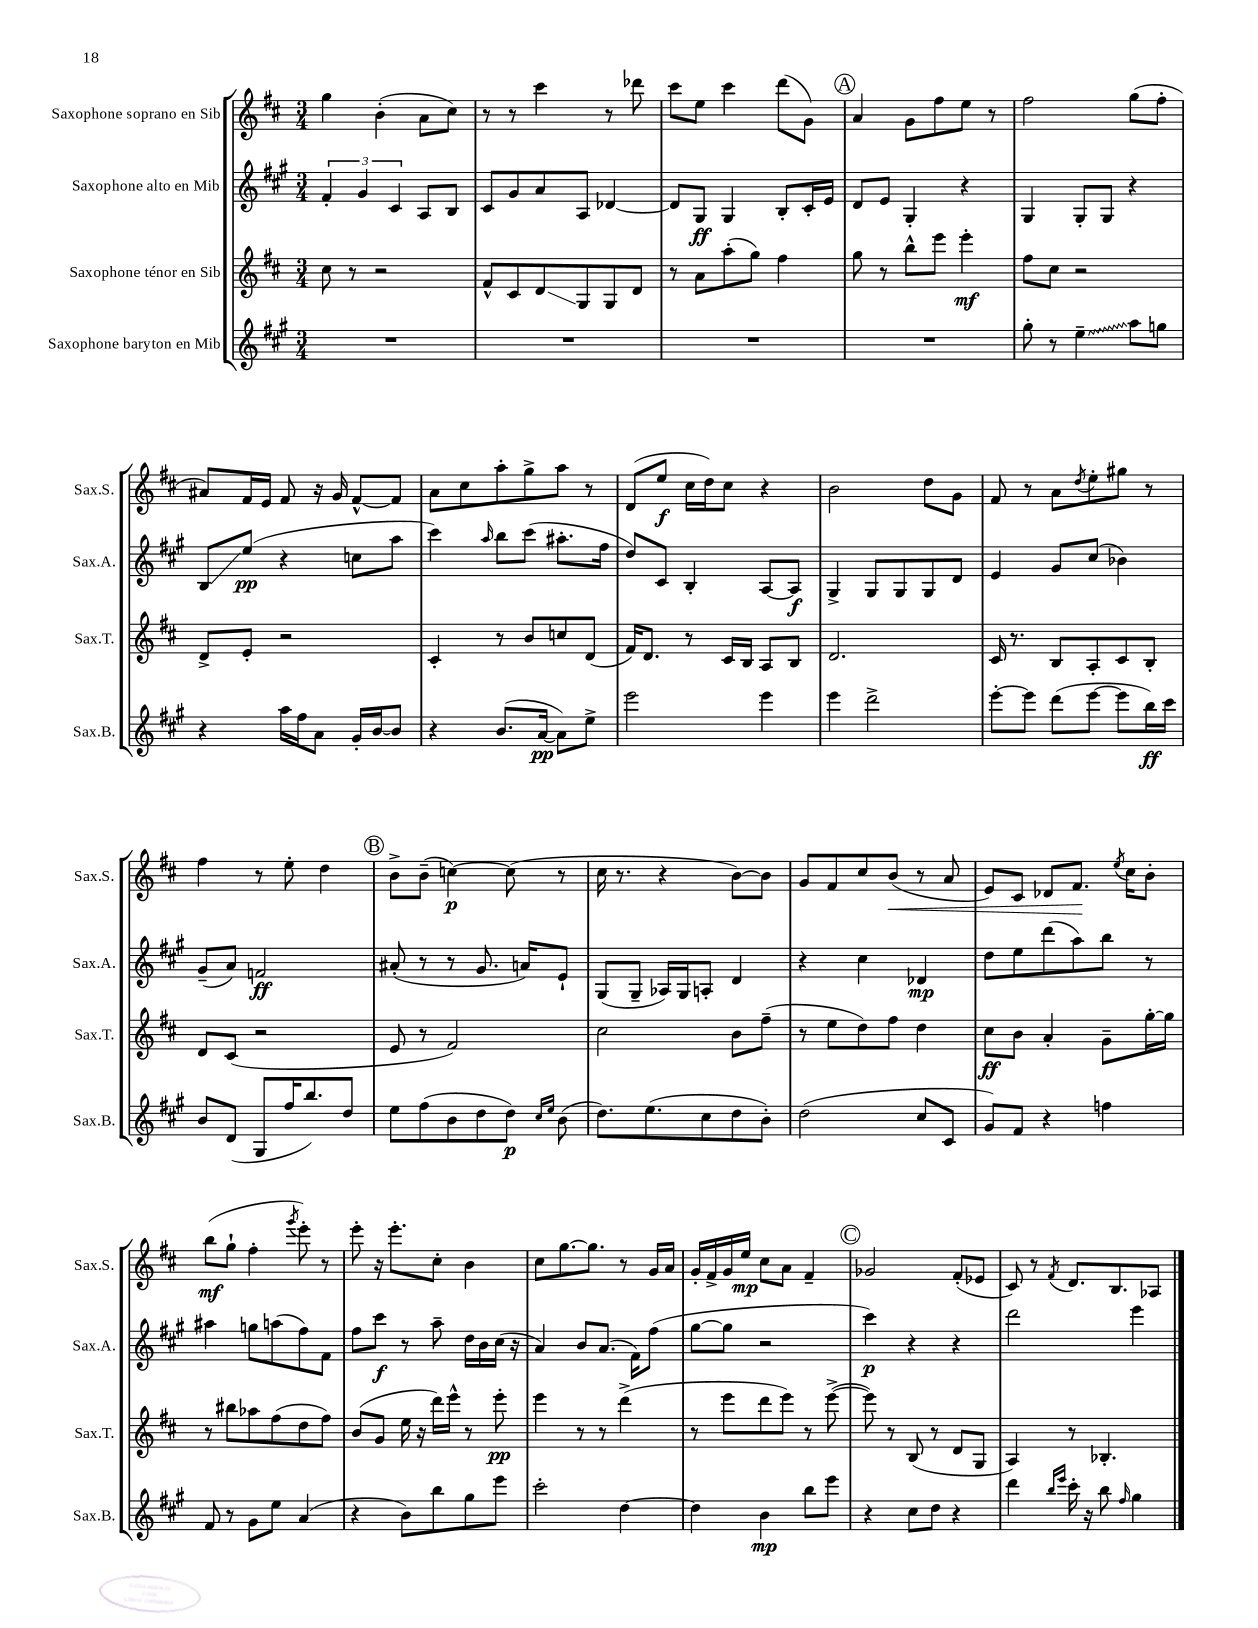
<<
\new StaffGroup <<
\new Staff = "s0" \with { instrumentName = "Saxophone soprano en Sib" shortInstrumentName = "Sax.S." } {
    \clef treble \key d \major \numericTimeSignature \time 3/4
    g''4 b'4-.( a'8 cis''8) |
    r8 r8 cis'''4 r8 des'''8 |
    cis'''8 e''8 cis'''4 d'''8( g'8) |
    \mark \markup { \circle "A" } a'4 g'8 fis''8 e''8 r8 |
    fis''2 g''8( fis''8-. |
    ais'8) fis'16 e'16 fis'8 r16 g'16 fis'8~-^ fis'8 |
    a'8 cis''8 a''8-. g''8-> a''8 r8 |
    d'8( e''8\f cis''16 d''16) cis''8 r4 |
    b'2 d''8 g'8 |
    fis'8 r8 a'8 \acciaccatura { d''8 } e''8-. gis''8 r8 |
    fis''4 r8 e''8-. d''4 |
    \mark \markup { \circle "B" } b'8-> b'8--( c''4~\p) c''8( r8 |
    cis''16 r8. r4 b'8~) b'8 |
    g'8 fis'8 cis''8 b'8\<( r8 a'8 |
    e'8) cis'8 des'8 fis'8.\! \acciaccatura { e''8 } cis''16 b'8-. |
    b''8\mf( g''8-! fis''4-. \acciaccatura { g'''8 } e'''8-.) r8 |
    e'''8-. r16 e'''8.-. cis''8-. b'4 |
    cis''8 g''8.~ g''8. r8 g'16 a'16 |
    g'16-. fis'16-> g'16 e''16\mp cis''8 a'8 fis'4-- |
    \mark \markup { \circle "C" } ges'2 fis'8-.( ees'8 |
    cis'8) r8 \acciaccatura { fis'8 } d'8. b8. aes8 \bar "|." |
}
\new Staff = "s1" \with { instrumentName = "Saxophone alto en Mib" shortInstrumentName = "Sax.A." } {
    \clef treble \key a \major \numericTimeSignature \time 3/4
    \tuplet 3/2 { fis'4-. gis'4 cis'4 } a8 b8 |
    cis'8 gis'8 a'8 a8 des'4~ |
    des'8 gis8\ff gis4 b8-. cis'16-. e'16 |
    \mark \markup { \circle "A" } d'8 e'8 gis4-. r4 |
    gis4 gis8-. gis8 r4 |
    b8\glissando e''8\pp( r4 c''8 a''8 |
    cis'''4) \grace { a''16 } b''8 cis'''8( ais''8.-. fis''16 |
    d''8) cis'8 b4-. a8~ a8\f |
    gis4-> gis8 gis8 gis8 d'8 |
    e'4 gis'8 cis''8( bes'4) |
    gis'8--( a'8) f'2\ff |
    \mark \markup { \circle "B" } ais'8-.( r8 r8 gis'8. a'16) e'8-! |
    gis8( gis8-- aes16) gis16 a8-. d'4 |
    r4 cis''4 des'4\mp |
    d''8 e''8 d'''8( a''8) b''8 r8 |
    ais''4 g''8 a''8( fis''8) fis'8 |
    fis''8 cis'''8\f r8 a''8-- d''16 b'16 cis''16( r16 |
    a'4) b'8 a'8.( fis'16) fis''8( |
    gis''8~ gis''8 r2 |
    \mark \markup { \circle "C" } cis'''4\p) r4 r4 |
    d'''2 e'''4 \bar "|." |
}
\new Staff = "s2" \with { instrumentName = "Saxophone ténor en Sib" shortInstrumentName = "Sax.T." } {
    \clef treble \key d \major \numericTimeSignature \time 3/4
    cis''8 r8 r2 |
    fis'8-^ cis'8 d'8\glissando g8 g8 d'8 |
    r8 a'8 a''8-.( g''8) fis''4 |
    \mark \markup { \circle "A" } g''8 r8 b''8-^ e'''8 e'''4-.\mf |
    fis''8 cis''8 r2 |
    d'8-> e'8-. r2 |
    cis'4-. r8 b'8 c''8 d'8( |
    fis'16) d'8. r8 cis'16 b16 a8 b8 |
    d'2. |
    cis'16 r8. b8 a8-. cis'8 b8-. |
    d'8 cis'8( r2 |
    \mark \markup { \circle "B" } e'8 r8 fis'2) |
    cis''2 b'8 fis''8--( |
    r8 e''8 d''8) fis''8 d''4 |
    cis''8\ff b'8 a'4-. g'8-- g''16~-. g''16 |
    r8 bis''8 aes''8 fis''8( d''8 fis''8) |
    b'8( g'8 e''16 r16 d'''16) e'''16-^ r8 e'''8-.\pp |
    e'''4 r8 r8 d'''4->( |
    r8 e'''8 d'''8 e'''8) r8 e'''8~->( |
    \mark \markup { \circle "C" } e'''8) r8 b8( r8 d'8 g8 |
    a4) r8 bes4.-. \bar "|." |
}
\new Staff = "s3" \with { instrumentName = "Saxophone baryton en Mib" shortInstrumentName = "Sax.B." } {
    \clef treble \key a \major \numericTimeSignature \time 3/4
    R2. |
    R2. |
    R2. |
    \mark \markup { \circle "A" } R2. |
    gis''8-. r8 \once \override Glissando.style = #'zigzag e''4--\glissando a''8 g''8 |
    r4 a''16 fis''16 a'8 gis'16-. b'16~ b'8 |
    r4 b'8.( a'16~\pp a'8) e''8-> |
    e'''2 e'''4 |
    e'''4 d'''2-> |
    e'''8~-. e'''8 d'''8( e'''8~ e'''8 b''16\ff) cis'''16 |
    b'8 d'8( gis8 fis''16 b''8.) d''8 |
    \mark \markup { \circle "B" } e''8 fis''8( b'8 d''8 d''8\p) \grace { cis''16 e''16 } b'8( |
    d''8.) e''8.( cis''8 d''8 b'8-.) |
    d''2( cis''8 cis'8 |
    gis'8) fis'8 r4 f''4 |
    fis'8 r8 gis'8 e''8 a'4( |
    r4 b'8) b''8 gis''8 e'''8 |
    cis'''2-. d''4~ |
    d''4 b'4\mp b''8 e'''8 |
    \mark \markup { \circle "C" } r4 cis''8 d''8 r4 |
    d'''4 \grace { b''16 e'''16 } cis'''16-. r16 b''8 \grace { fis''16 } gis''4 \bar "|." |
}
>>
>>
\layout { \context { \Score \remove "Bar_number_engraver" } }
